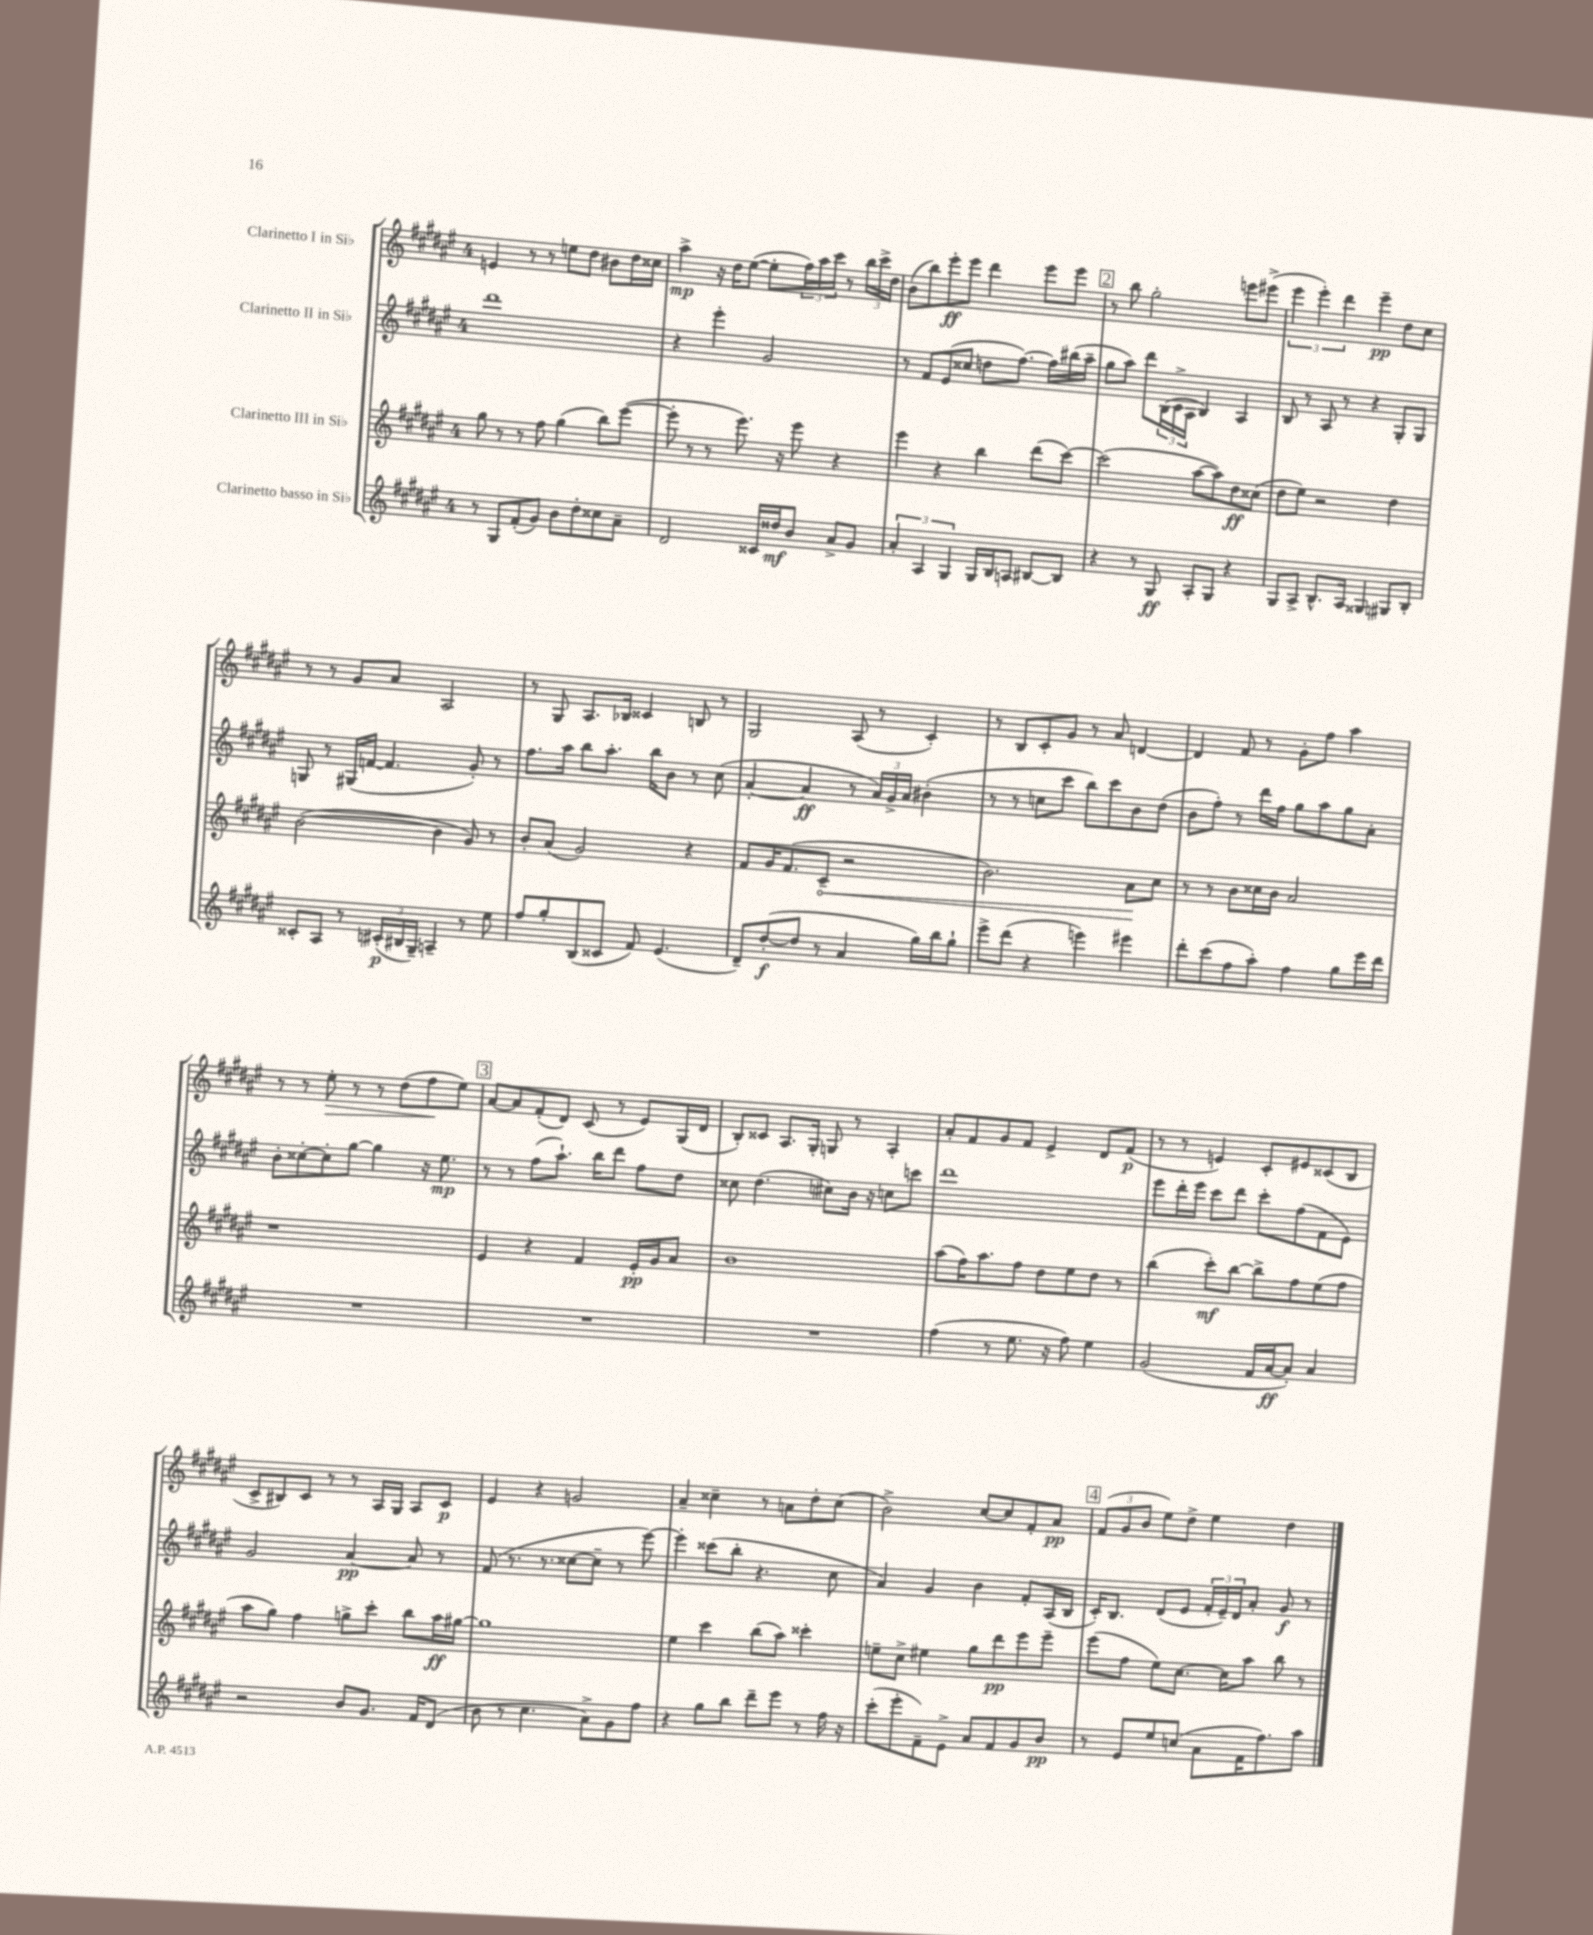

**kern	**kern	**kern	**kern
*staff4	*staff3	*staff2	*staff1
*clefG2	*clefG2	*clefG2	*clefG2
*k[f#c#g#d#a#e#]	*k[f#c#g#d#a#e#]	*k[f#c#g#d#a#e#]	*k[f#c#g#d#a#e#]
*M4/4	*M4/4	*M4/4	*M4/4
8r	8gg#\	1ddd#	4e/
8G#/L	8r	.	.
(8f#'/	8r	.	8r
8g#/J)	8ff#\	.	8r
8b\L	(4gg#\	.	8ee\L
8dd#'\	.	.	8dd#\J
8cc##\	8bb\L)	.	8b#\L
8a#~\J	([8eee#\J	.	16dd#\L
.	.	.	16cc##\JJ
=	=	=	=
2d#/	8eee#'\]	4r	4aa#^\
.	8r	.	.
.	8r	4eee#'\	16r
.	.	.	16dd#\LK
.	8.eee#\)	.	([8ee#\J
16c##/LL	.	2g#/	8ee#'\]L
16dd##/J	16r	.	.
8b/J	8eee#\	.	24ff#\L)
.	.	.	24aa#\
.	.	.	24ccc#\JJ
8a#^/L	4r	.	8r
8g#/J	.	.	24bb\LL
.	.	.	24ccc#^\
.	.	.	24dd#\JJ
=	=	=	=
6a#'/	4eee#\	8r	(8b\L
.	.	8f#/L	8bb\)
6A#/	.	.	.
.	4r	(8e#/	8eee#'\
6G#/	.	.	.
.	.	8cc##/J	8eee#\J
16G#/LL	4bb\	8dd\L	4ddd#\
16B/J	.	.	.
8A/J	.	[8.ff#\J)	.
[8B#/L	(8ddd#\L	.	8eee#\L
.	.	16ff#\]LL	.
8B#/]J	[8ccc#\J)	(16bb#\	8eee#\J
.	.	16aa#~\JJ	.
=	=	=	=
4r	(2ccc#\]	8gg#\L	8r
.	.	8aa#\J)	8bb\
8r	.	8ddd#\L	2gg#'\
8G#/	.	(24B\L	.
.	.	24c#^\	.
.	.	24A#\JJ	.
8A#'/L	[8aa#\L	4B/)	.
8G#/J	8aa#\])	.	.
4r	8dd#\	4A#/	8eee\L
.	(8cc##\J	.	(8eee#^\J
=	=	=	=
8G#/L	8dd#\L	8B/	6eee#\
8A#^/J	8ee#\J)	8r	.
.	.	.	6eee#'\)
8.B^^/L	2r	8A#/	.
.	.	.	6ddd#\
.	.	8r	.
16A#/Jk	.	.	.
4G##/	.	4r	4eee#~\
8G#/L	4dd#\	8G#'/L	8dd#\L
8B'/J	.	8G#/J	8cc#\J
=	=	=	=
8c##'/L	([2b\	8G/	8r
8A#/J	.	8r	8r
8r	.	(16G#/LL	8g#/L
.	.	[16f/JJ	.
(24c#'/LL	.	4.f/]	8a#/J
24B#/	.	.	.
24G#~/JJ)	.	.	.
4A~/	4b\]	.	2A#/
8r	8g#/)	8g#'/)	.
8ee#\	8r	8r	.
=	=	=	=
8ff#/L	8b'/L	8.ff#\L	8r
8gg#'/	(8a#/J	.	8G#/
.	.	16aa#\Jk	.
(8B/	2g#/)	8bb\L	8.A#/L
8c##/J	.	8.aa#'\J	.
.	.	.	16B-/Jk
8f#/)	.	.	4c##/
.	.	16bb\LK	.
(4.e#/	.	8b\J	.
.	4r	8r	8B/
.	.	(8cc#\	8r
=	=	=	=
8d#~/L)	8f#/L	[4a#'/	2G#/
([8dd#'/	16g#/K	.	.
.	(8.f#/	.	.
8dd#/]J	.	4a#/]	.
8r	8c#~/J	.	.
4a#/	2r	8r	(8A#/
.	.	24a#/LL)	8r
.	.	24g#^/	.
.	.	24a#/JJ	.
16gg#\LL)	.	(4b#'\	4c#'/)
16bb\J	.	.	.
8gg#`\J	.	.	.
=	=	=	=
8eee#^\L	2.b\)	8r	8r
(8ddd#\J	.	8r	8B/L
4r	.	8cc\L	8c#'/
.	.	8ccc#\J	8g#/J
4eee\)	.	8bb\L)	8r
.	.	8ccc#\	8a#/
4eee#\	8a#\L	8b\	[4d/
.	8cc#\J	(8dd#\J	.
=	=	=	=
8ddd#'\L	8r	8b\L	4d/]
(8ccc#\	8r	8ff#'\J)	.
8ff#\	8b\L	8r	8f#/
8aa#'\J)	16cc##\L	16ddd#\LL	8r
.	16b\JJ	16ff#\JJ	.
4ff#\	2a#/	8gg#\L	8g#'\L
.	.	8aa#\	8ff#\J
8gg#\L	.	8gg#\	4aa#\
16eee#\L	.	8a#'\J	.
16ddd#\JJ	.	.	.
=	=	=	=
1r	1r	8b'\L	8r
.	.	[8cc##'\	8r
.	.	8cc##'\]	8ee#'\
.	.	[8gg#\J	8r
.	.	4gg#\]	8r
.	.	.	(8dd#\L
.	.	16r	8ff#\
.	.	8.ee#\	.
.	.	.	8ee#\J)
=	=	=	=
1r	4e#/	8r	[8a#/L
.	.	8r	8a#/]
.	4r	(8ff#\L	(8f#'/
.	.	8.aa#`\J)	8d#/J)
.	4f#/	.	(8c#/
.	.	16bb\LK	.
.	.	8ddd#\J	8r
.	16e#'/LL	8ff#\L	8e#/L)
.	16g#/J	.	.
.	8a#/J	8dd#\J	(16G#/L
.	.	.	16d#/JJ
=	=	=	=
1r	1b	8cc##\	8B'/L)
.	.	(4.dd#\	8c##/J
.	.	.	8.A#/L
.	.	.	16G#'/Jk
.	.	8cc#\L)	8G/
.	.	16b\Jk	8r
.	.	16r	.
.	.	8cc\L	4A#'/
.	.	8ccc\J	.
=	=	=	=
(4ff#\	(8aa#\L	1ddd#	8a#'/L
.	16ff#\K)	.	8f#/
.	8.aa#\	.	.
8r	.	.	8g#/
8.ee#\	8ff#\J	.	8f#/J
.	8dd#\L	.	4e#^/
16r	.	.	.
8ff#\)	8ee#\	.	.
4ee#\	8dd#\J	.	8d#/L
.	8r	.	(8f#/J
=	=	=	=
(2g#/	(4bb\	8eee#\L	8r
.	.	16ddd#'\L	8r
.	.	16eee#\JJ	.
.	8ccc#'\L)	8ccc#\L	4e/)
.	[8bb\J	8ddd#\J	.
16f#/LL	8bb^\]L	8ccc#'\L	8c#'/L
[16a#/J	.	.	.
8a#'/]J)	8ff#\	(8ff#\	8e#/
4a#/	(8ee#\	8f#\	(8c##/
.	8ff#\J	8e#\J)	8B/J
=	=	=	=
2r	8aa#\L	2g#/	8c#^/L
.	8gg#\J)	.	8B#/)
.	4ff#\	.	8c#/J
.	.	.	8r
8b/L	8gg^\L	[4a#/	8r
8.g#/J	8ccc#'\J	.	16A#/LL
.	.	.	16G#/JJ
.	8bb\L	8a#/]	8A#/L
16f#/LK	.	.	.
(8d#/J	16aa#\L	8r	8c#/J
.	[16gg#\JJ	.	.
=	=	=	=
8b\	1gg#]	(8f#/	4e#/
8r	.	8.r	.
4.cc#\	.	.	4r
.	.	8.r	.
.	.	[8cc##\L	2g/
8a#^\L)	.	8cc##~\]J	.
8g#\	.	8r	.
8ff#\J	.	[8eee#\)	.
=	=	=	=
4r	4ee#\	4eee#'\]	4a#~/
8gg#\L	4ccc#\	(8ccc##\L	4cc##~\
8bb\J	.	8bb'\J	.
8ddd#~\L	(8bb\L	4.r	8r
8eee#\J	8aa#\J)	.	8a\L
8r	4ccc##'\	.	8dd#'\
16ff#\	.	8cc#\	(8cc##\J
16r	.	.	.
=	=	=	=
(8ccc#'\L	8ee~\L	4a#/)	2b^\)
8eee#'\	8cc#^\J	.	.
8f#~\)	4ee#\	4g#/	.
8e#^\J	.	.	.
8a#/L	8gg#\L	4b\	[8cc#/L
8f#/	8ddd#\	.	8cc#/]
8g#/	8eee#\	8f#'/L	8f#'/
8b/J	8eee#~\J	(16A#/L	8a#/J
.	.	16B/JJ	.
=	=	=	=
8r	(8eee#\L	16c#'/LK)	(12f#/L
.	.	8.B/J	.
.	.	.	12g#/
8e#/L	8ff#\J	.	.
.	.	.	12b/J
8ee#/	8ee#\L)	(8d#/L	8ee#\L)
(8cc/J	[8.cc#\J	8e#/J	8dd#^\J
8a#\L	.	24f#'/LL	4ee#\
.	.	24e#~/)	.
.	16cc#\]LK	.	.
.	.	24d#/J	.
16f#\K	8aa#\J	8a#'/J	.
8.ff#\)	.	.	.
.	8bb\	8g#/	4dd#\
8aa#\J	8r	8r	.
==	==	==	==
*-	*-	*-	*-
